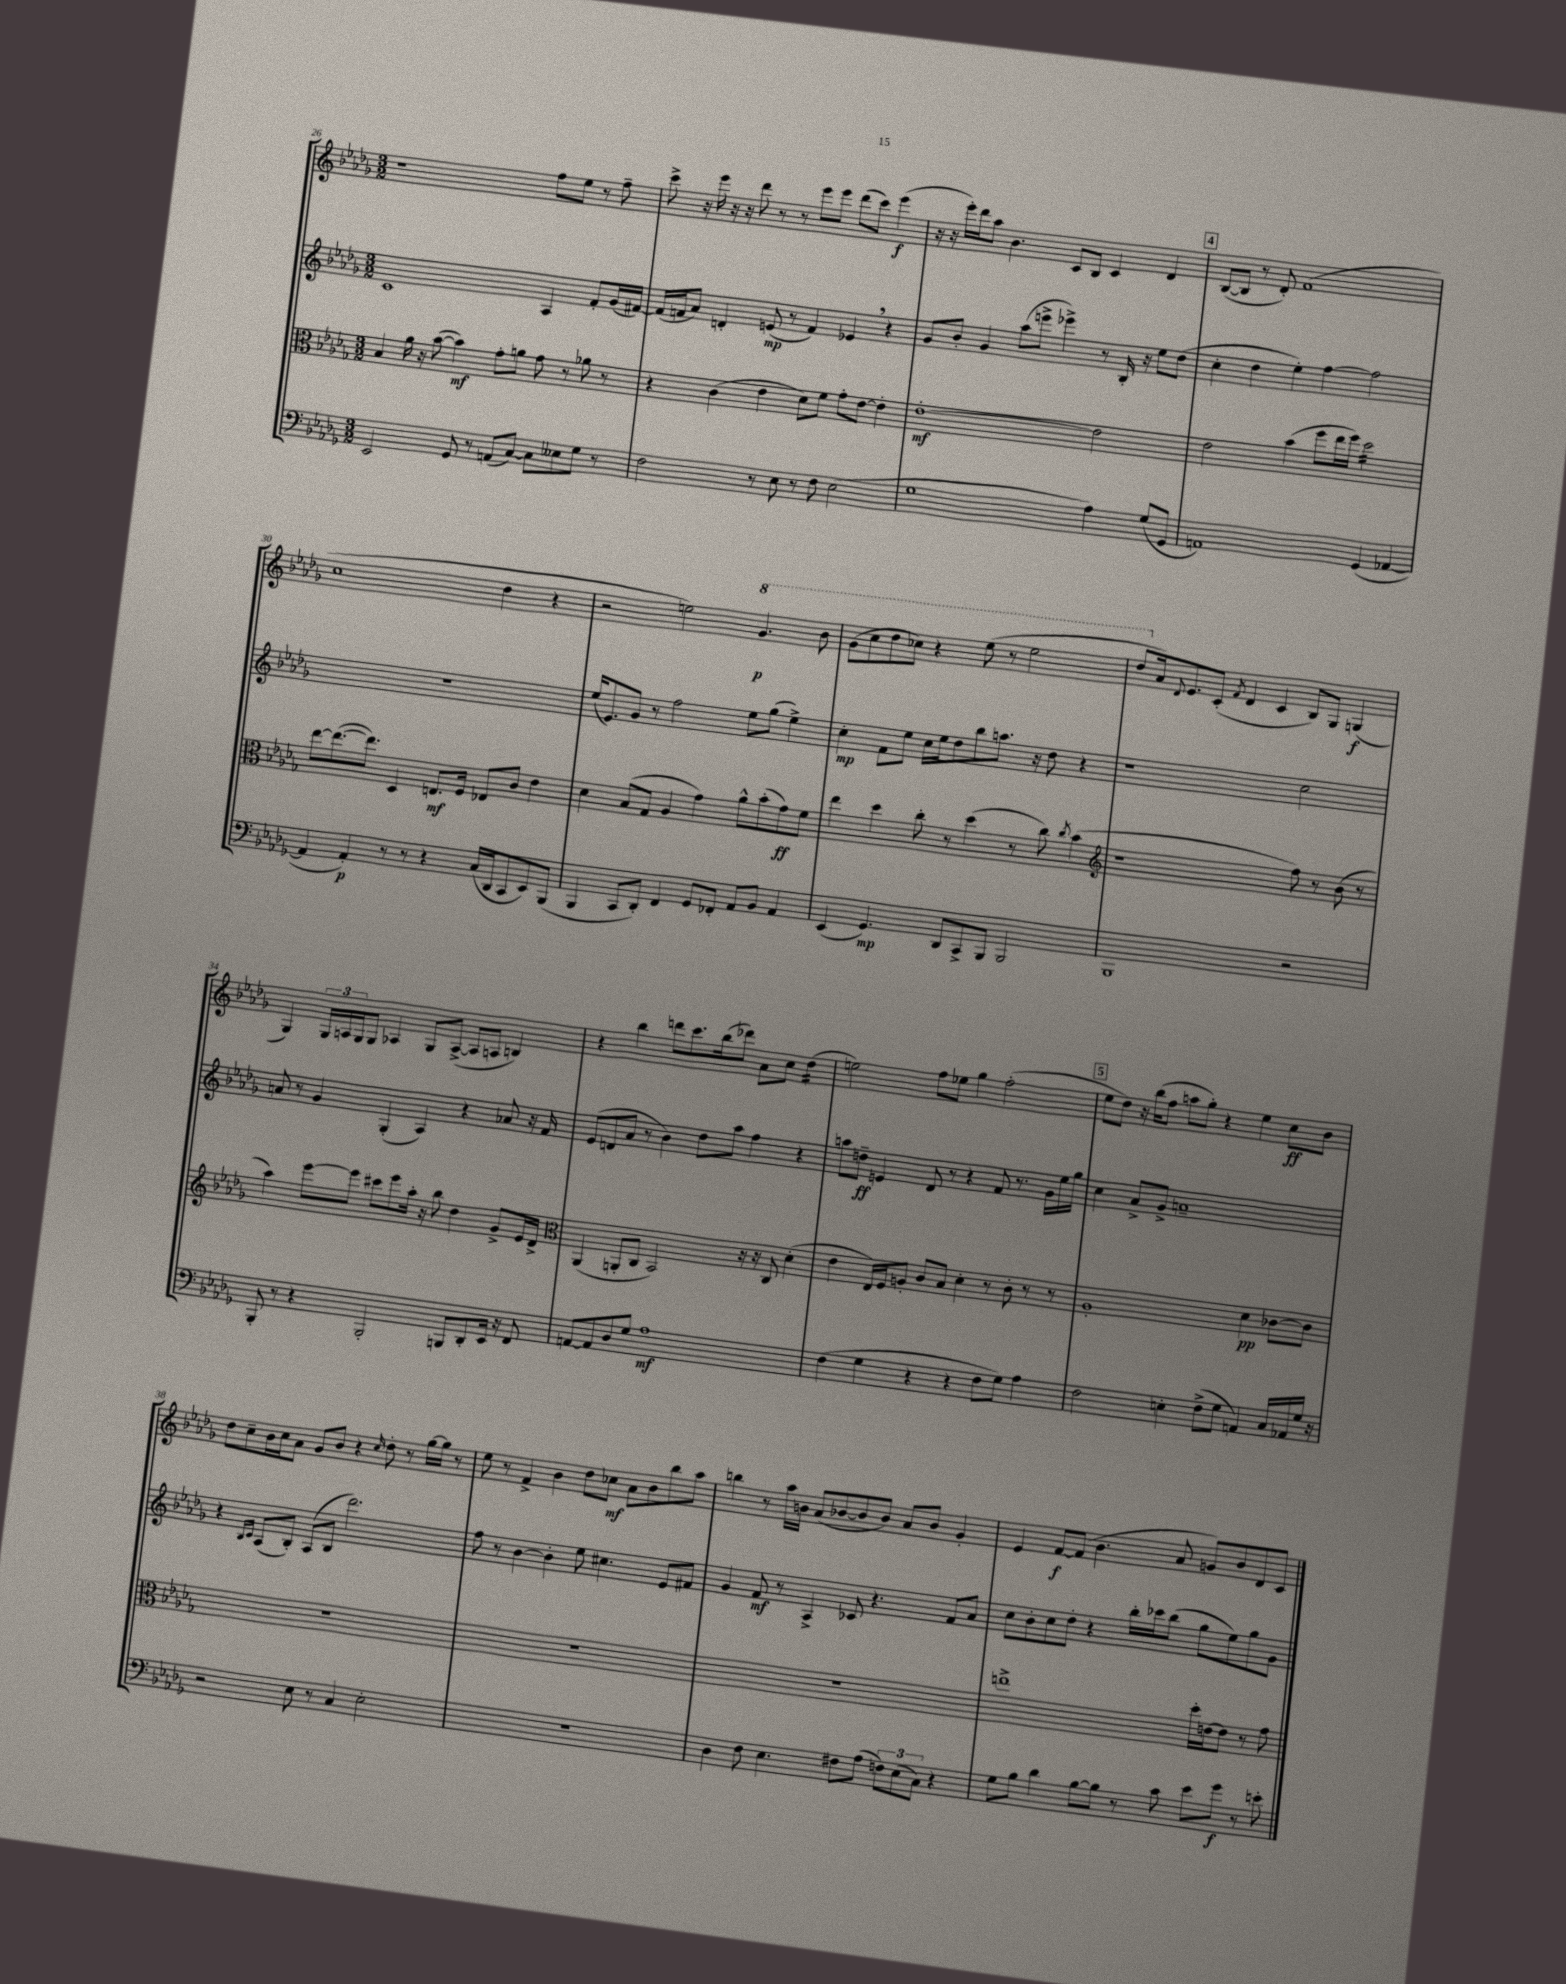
<<
\new StaffGroup <<
\new Staff = "s0" {
    \clef treble \key des \major \numericTimeSignature \time 3/2
    r1 f''8 ees''8 r8 f''8-- |
    c'''8-> r16 ees'''16 r16 r16 des'''8 r8 r8 ees'''8 ees'''8 des'''8( c'''8) ees'''4\f( |
    r16 r16 ees'''16-.) des'''16 aes''8 bes'4. c'8 bes8 c'4 des'4 |
    \mark \markup { \box "4" } bes8~( bes8 r8 des'8-.) f'1( |
    c''1 des''4 r4 |
    r2 e''2) \ottava #1 ges''4.\p bes''8 |
    ges''8( c'''8 des'''8 ces'''8) r4 ees'''8( r8 ees'''2 |
    des'''8 \ottava #0 aes'16) \appoggiatura { des'8 } ees'8. c'8-.( \acciaccatura { f'8 } des'4 c'4 bes8) ges8 g4\f( |
    ges4) \tuplet 3/2 { ges16 a16 ges16 } ges8 aes4 ges8 aes8~->( aes8 a8 b4) |
    r4 bes''4 d'''8 c'''8. bes''16( des'''8) aes'8 c''8 des''4:16( |
    e''2) f''8 ees''8 ges''4 f''2-.( |
    \mark \markup { \box "5" } ees''8 des''8) r16 bes''16( f''8 a''8 ges''8-.) r4 ees''4 c''8\ff bes'8 |
    des''8 c''8-- bes'16 c''16 aes'8 ges'8 bes'8 r4 \grace { c''16 } des''8-. r8 ges''16~ ges''16 r8 |
    ees''8 r8 f'4-> bes'4 des''8 ces''8\mf aes'8 bes'8 bes''8 aes''8 |
    b''4 r8 aes''16 b'16 aes'8( bes'8~ bes'8 bes'8) aes'8 bes'8 ges'4-. |
    ees'4 f'8~\f f'8( bes'4. aes'8 g'8) bes'8 des'8 c'8 \bar "|." |
}
\new Staff = "s1" {
    \clef treble \key des \major \numericTimeSignature \time 3/2
    c'1 aes4 f'8-. ges'16( fis'16~) |
    fis'16( f'16 aes'8) d'4-. e'8\mp( r8 f'4) ees'4 \breathe r4 |
    ges'8 bes'8-. ges'4 aes''8( e'''8-> ees'''4->) r8 bes16-. r16 ees''8 des''8( |
    \mark \markup { \box "4" } c''4-. des''4 ees''4-.) f''4~ f''2 |
    R1. |
    ees''16( ees'8.) ges'8 r8 f''2 ees''8 ges''8( ees''4->) |
    c''4-.\mp f'8 ees''8 c''16 ees''16 des''8 bes''8 a''8. r16 des''8 r4 |
    r1 c''2 |
    a'8 r8 ges'4 ges4-.( aes4) r4 aes'8 r16 f'16 |
    ees'8( d'8 aes'8 r8 bes'4) des''8 aes''8 f''4 r4 |
    a''8 d''8--\ff e'4 des'8 r8 r4 f'8 r8. ges'16 ees''16 ges''16 |
    \mark \markup { \box "5" } c''4 aes'8-> ges'8-> a'1-- |
    r4 \grace { bes16 c'16 } aes8( bes8-.) aes8( bes8 des'''2.) |
    f''8 r8 bes'4~ bes'4-. ees''8 cis''4. ees'8 fis'8 |
    ges'4 f'8\mf r8 aes4-> ces'8 r4. f'8 aes'8 |
    c''8 bes'8-. c''8 des''8-. r4 bes''16-. ces'''16 bes''8( ges''8 ees''8) ges''8 ges'8 \bar "|." |
}
\new Staff = "s2" {
    \clef alto \key des \major \numericTimeSignature \time 3/2
    bes4 aes'16 r16 bes'8~( bes'4\mf) ges'8-. a'8 ges'8 r8 aes'8 r8 |
    r4 c'4( ees'4 des'8) f'8 ges'8-. ees'8~ ees'4-. |
    ees'1~-.\mf ees'2 |
    \mark \markup { \box "4" } ees'2 bes'4( f''8 ees''16 f''16) des''2:16 |
    ees''8~ ees''8.~( ees''8.) des4 e8.\mf f16 ees8 c'8 ees'4 |
    des'4 bes8( ges8 aes4 ges'4) aes'8-^ bes'8-.( ges'8\ff) f'8 |
    ees''4 des''4 c''8-. r8 des''4( r8 c''8) \acciaccatura { c''8 } bes'4( |
    \clef treble r1 f''8) r8 bes'8( r8 |
    aes''4) ees'''8~ ees'''8 cis'''8 ees'''8 aes''16-. r16 bes''8 des''4 ges'8-> ees'16 des'16-> |
    \clef alto aes,4( a,8-. c8 bes,2) r16 r16 c8 des'4-.( |
    ees'4 ees16) f16 a8-. c'8 bes8 des'4-. r8 c'8-. r8 r8 |
    \mark \markup { \box "5" } aes1-. des'4\pp ces'8~ ces'8 |
    R1. |
    R1. |
    R1. |
    e''1-> des''16-. e'16~ e'8 r8 ges'8 \bar "|." |
}
\new Staff = "s3" {
    \clef bass \key des \major \numericTimeSignature \time 3/2
    ees,2 ges,8 r8 a,8( c8~) c8 eeses8 ges8 r8 |
    f2 r8 ees8 r8 f8 ees2( |
    ges1 aes4) ges8( ges,8 |
    \mark \markup { \box "4" } a,1) ges,4( aes,4~ |
    aes,4 aes,4-.\p) r8 r8 r4 c16( des,16 c,8 ees,8) bes,,8( |
    bes,,4 c,8 des,8-.) f,4 ges,8 fes,8-. aes,8 bes,8 aes,4 |
    ees,4( ges,4.\mp) des,8 c,8-> bes,,8 bes,,2 |
    bes,,1 r2 |
    bes,,8-. r8 r4 bes,,2-. b,,8 des,8-. ees,16 r16 f,8 |
    a,8~ a,8 des8 ges8 aes1\mf |
    f4( ges4 r4 r4 f8 ges8) aes4 |
    \mark \markup { \box "5" } f2 e4-. f8->( ges8 a,4) c16 aes,16 ges16 r16 |
    r2 ees8 r8 c4 ees2-. |
    R1. |
    des4 f8 ees4. fis8 aes8( \tuplet 3/2 { f8) ees8( c8) } r4 |
    ges8 bes8 des'4 bes8~ bes8 r8 c'8 ees'8 ges'8\f r8 e'8-. \bar "|." |
}
>>
>>
\layout { \context { \Score currentBarNumber = #26 } }
